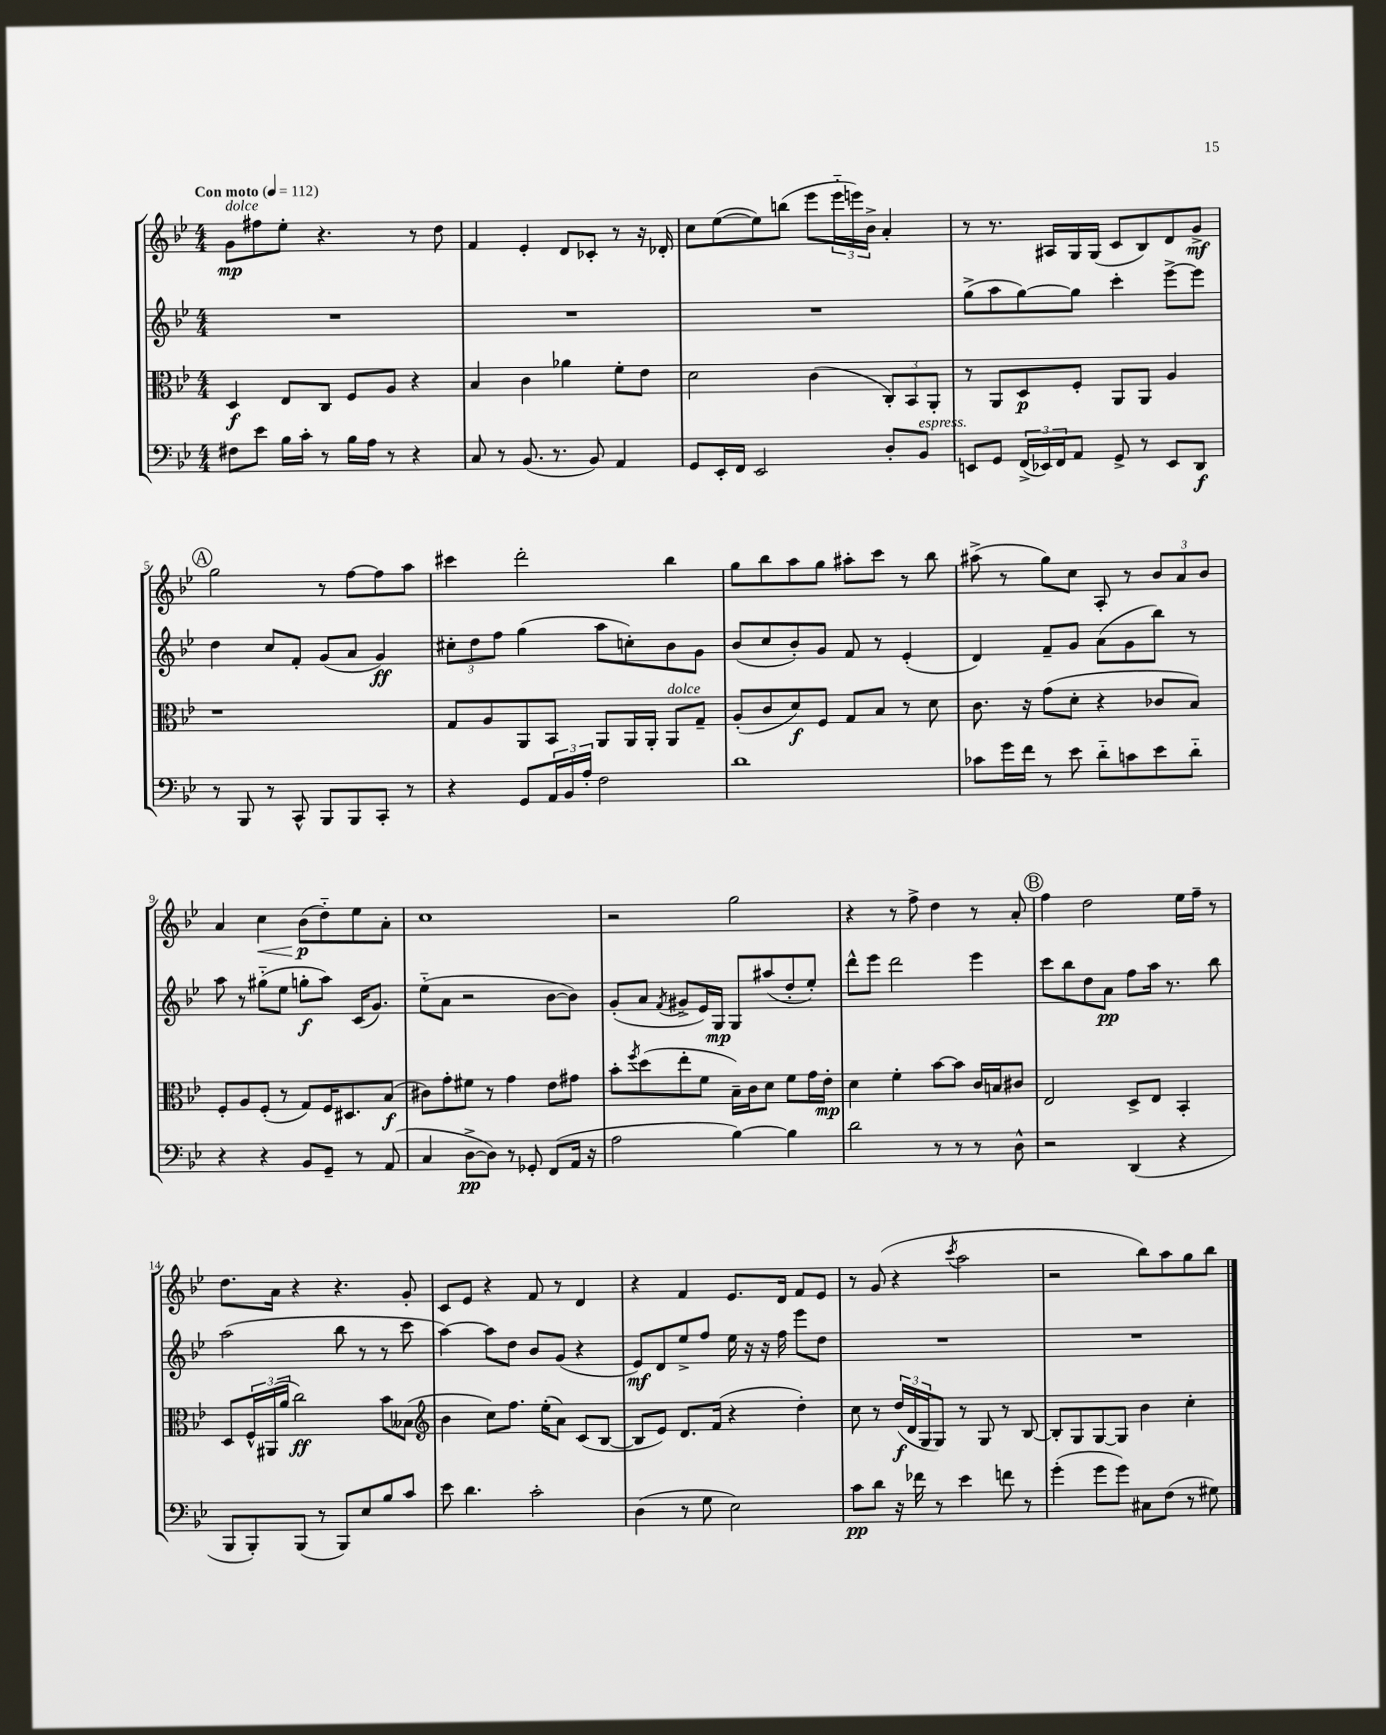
<<
\new StaffGroup <<
\new Staff = "s0" {
    \clef treble \key bes \major \numericTimeSignature \time 4/4 \tempo "Con moto" 4 = 112
    g'8\mp^\markup { \italic "dolce" } fis''8 ees''8-. r4. r8 d''8 |
    f'4 ees'4-. d'8 ces'8-. r8 r16 des'16-. |
    c''8 ees''8~( ees''8) b''8( ees'''8 \tuplet 3/2 { ees'''16-_ e'''16) bes'16-> } a'4-. |
    r8 r8. ais16 g16 g16( c'8 bes8) d'8 g'8->\mf |
    \mark \markup { \circle "A" } g''2 r8 f''8~ f''8 a''8 |
    cis'''4 d'''2-. bes''4 |
    g''8 bes''8 a''8 g''8 ais''8-. c'''8 r8 bes''8 |
    ais''8->( r8 g''8) c''8 a8-. r8 \tuplet 3/2 { bes'8 a'8 bes'8 } |
    a'4 c''4\< bes'8\p\!( d''8-_) ees''8 a'8-. |
    c''1 |
    r2 g''2 |
    r4 r8 f''8-> d''4 r8 a'8-. |
    \mark \markup { \circle "B" } f''4 d''2 ees''16 f''16-- r8 |
    d''8. a'16 r4 r4. g'8-. |
    c'8 ees'8 r4 f'8 r8 d'4 |
    r4 f'4 ees'8. d'16 f'8 ees'8 |
    r8 g'8( r4 \acciaccatura { c'''8 } a''2 |
    r2 bes''8) a''8 g''8 bes''8 \bar "|." |
}
\new Staff = "s1" {
    \clef treble \key bes \major \numericTimeSignature \time 4/4
    R1 |
    R1 |
    R1 |
    g''8->( a''8 g''8~) g''8 c'''4-. ees'''8~-> ees'''8 |
    \mark \markup { \circle "A" } d''4 c''8 f'8-. g'8( a'8 g'4\ff) |
    \tuplet 3/2 { cis''8-. d''8 f''8 } g''4( a''8 c''8-.) bes'8 g'8 |
    bes'8( c''8 bes'8-.) g'8 f'8 r8 ees'4-.( |
    d'4) f'8-- g'8 a'8( g'8 bes''8) r8 |
    a''8 r8 gis''8-_( ees''8 g''8-.\f a''8) c'16( g'8.) |
    ees''8-_( a'8 r2 bes'8~ bes'8) |
    g'8-.( a'8 \acciaccatura { f'8 } gis'8-> ees'16) g16\mp g8 ais''8( d''8-. ees''8-.) |
    d'''8-^ ees'''8 d'''2 ees'''4 |
    \mark \markup { \circle "B" } c'''8 bes''8 d''8 a'8\pp f''8 a''16 r8. bes''8 |
    a''2( bes''8 r8 r8 c'''8 |
    a''4~) a''8 d''8 bes'8 g'8( r4 |
    ees'8\mf) d'8 ees''8-> f''8 ees''16 r16 r16 f''16 ees'''8 d''8 |
    R1 |
    R1 \bar "|." |
}
\new Staff = "s2" {
    \clef alto \key bes \major \numericTimeSignature \time 4/4
    d4\f ees8 c8 f8 a8 r4 |
    bes4 c'4 aes'4 f'8-. ees'8 |
    d'2 c'4( \tuplet 3/2 { c8-.) bes,8 a,8-. } |
    r8 a,8 d8\p f8-. a,8 a,8 a4 |
    \mark \markup { \circle "A" } r1 |
    g8 a8 a,8 bes,8 a,8 a,16 a,16-. a,8^\markup { \italic "dolce" } g8-- |
    a8-.( c'8 d'8\f) f8 g8 bes8 r8 d'8 |
    c'8. r16 g'8( d'8-. r4 ces'8 bes8) |
    f8-. a8 f8-.( r8 g8) f16 dis8. bes8\f( |
    cis'8) g'8-. fis'8 r8 g'4 ees'8 gis'8 |
    bes'8-. \acciaccatura { f''8 } d''8( ees''8-. f'8 bes16--) c'16 d'8 f'8 g'16 ees'16-.\mp |
    d'4 f'4-. bes'8~ bes'8 c'16 b16 cis'8 |
    \mark \markup { \circle "B" } ees2 d8-> ees8 bes,4-. |
    d8 \tuplet 3/2 { f16-^ ais,16( a'16 } c''2\ff) bes'8 beses8( |
    \clef treble bes'4 c''8) f''8. ees''16-.( a'8) c'8( bes8~ |
    bes8 ees'8) d'8. f'16( r4 d''4-.) |
    c''8 r8 \tuplet 3/2 { d''16\f( d'16 g16 } g8) r8 g8 r8 bes8~ |
    bes8-. g8 g8~ g8 bes'4 c''4-. \bar "|." |
}
\new Staff = "s3" {
    \clef bass \key bes \major \numericTimeSignature \time 4/4
    fis8 ees'8 bes16 c'16-. r8 bes16 a16 r8 r4 |
    c8 r8 bes,8.( r8. bes,8) a,4 |
    g,8 ees,16-. f,16 ees,2 d8-. bes,8^\markup { \italic "espress." } |
    e,8 g,8 \tuplet 3/2 { f,16->( ees,16) f,16 } a,8 g,8-> r8 ees,8 d,8\f |
    \mark \markup { \circle "A" } r8 bes,,8 r8 c,8-^ bes,,8 bes,,8 c,8-. r8 |
    r4 g,8 \tuplet 3/2 { a,16 bes,16 a16-. } f2 |
    d'1 |
    ces'8 g'16 f'16 r8 ees'8 d'8-_ c'8 ees'8 d'8-_ |
    r4 r4 bes,8 g,8-- r8 a,8( |
    c4 d8~->\pp d8) r8 ges,8-. f,8( a,16 r16 |
    a2 bes4~) bes4 |
    d'2 r8 r8 r8 d8-^ |
    \mark \markup { \circle "B" } r2 d,4( r4 |
    bes,,8 bes,,8-.) bes,,8( r8 bes,,8) ees8 bes8 c'8 |
    ees'8 d'4. c'2-. |
    d4( r8 g8 ees2) |
    c'8\pp d'8 r16 fes'16 r8 ees'4 f'8 r8 |
    g'4-.( g'8 g'8) cis8 f8( r8 gis8) \bar "|." |
}
>>
>>
